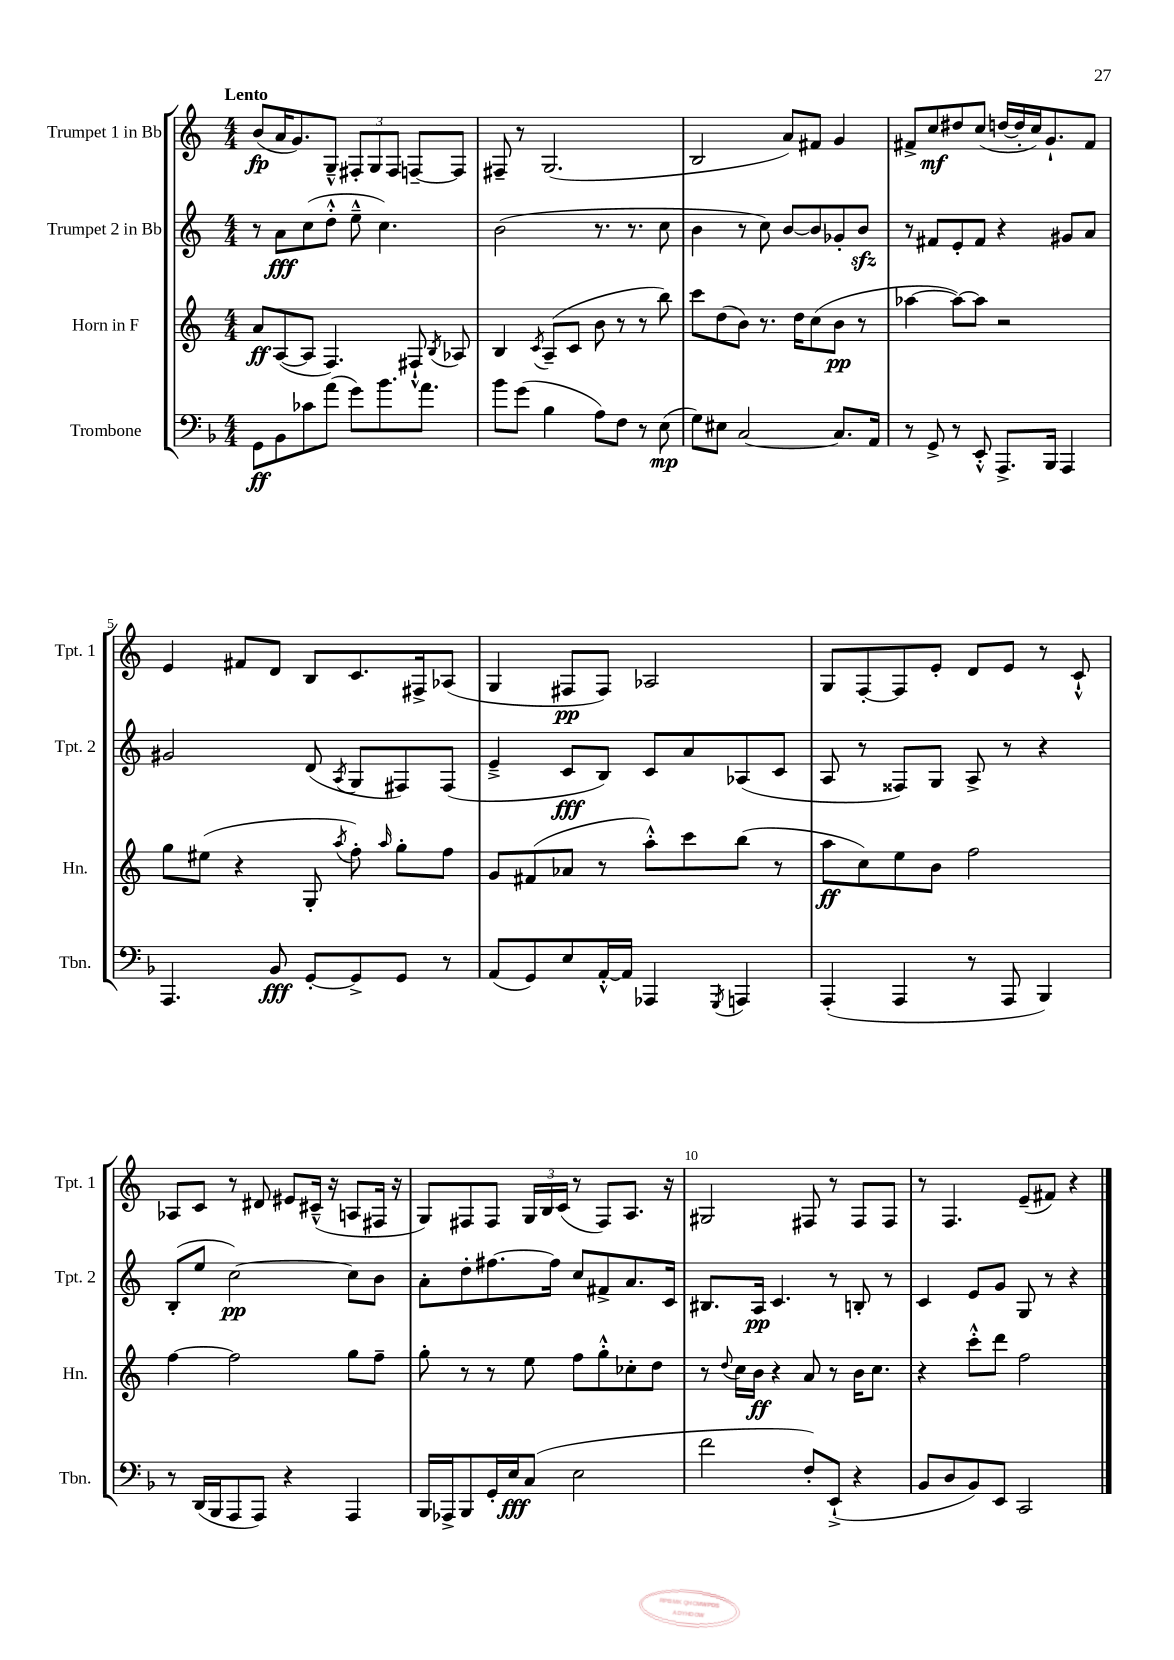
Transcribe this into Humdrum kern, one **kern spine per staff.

**kern	**kern	**kern	**kern
*staff4	*staff3	*staff2	*staff1
*clefF4	*clefG2	*clefG2	*clefG2
*k[b-]	*k[]	*k[]	*k[]
*M4/4	*M4/4	*M4/4	*M4/4
8GG	8a	8r	(8b
8BB-	([8A	8a	16a
.	.	.	8.g)
8c-	8A]	(8cc	.
(8a	4.F)	8dd'^^	8G~^^
8g)	.	8ee~^^	12F#'
.	.	.	12G
8.b-	.	4.cc)	.
.	.	.	12F#
.	8F#`^^	.	[8F~
8.a	.	.	.
.	8qB	.	.
.	8A-	.	8F]
=	=	=	=
8b-	4B	(2b	8F#~
(8g	.	.	8r
.	8qc	.	.
4B-	(8A~	.	(2.G
.	8c	.	.
8A)	8b	8.r	.
8F	8r	.	.
.	.	8.r	.
8r	8r	.	.
(8E	8bb)	8cc	.
=	=	=	=
8G)	8ccc	4b	2B
8E#	(8dd	.	.
[2C	8b)	8r	.
.	8.r	8cc)	.
.	.	[8b	8a)
.	16dd	.	.
.	(8cc	8b]	8f#
8.C]	8b	8g-'	4g
.	8r	8b	.
16AA	.	.	.
=	=	=	=
8r	[4aa-	8r	8f#^
8GG^	.	8f#	8cc
8r	8aa-_)	8e'	8dd#
8EE'^^	8aa-]	8f#	(8cc
8.AAA^	2r	4r	[16dd
.	.	.	16dd']
.	.	.	16cc)
16BBB-	.	.	8.g`
4AAA	.	8g#	.
.	.	8a	8f#
=	=	=	=
4.AAA	8gg	2g#	4e
.	(8ee#	.	.
.	4r	.	8f#
8BB-	.	.	8d
[8GG'	8G'	(8d	8B
.	8qaa	8qA	.
8GG^]	8ff')	8G	8.c
.	16qqaa	.	.
8GG	8gg'	8F#)	.
.	.	.	16F#^
8r	8ff	(8F#	(8A-
=	=	=	=
(8AA	8g	4e~^	4G
8GG)	(8f#	.	.
8E	8a-	8c	8F#
[16AA'^^	8r	8B)	8F#)
16AA]	.	.	.
4AAA-	8aa'^^)	8c	2A-
.	8ccc	8a	.
8qGGG	.	.	.
4AAA	(8bb	(8A-	.
.	8r	8c	.
=	=	=	=
(4AAA'	8aa	8A	8G
.	8cc)	8r	[8F'
4AAA	8ee	8F##)	8F]
.	8b	8G	8e'
8r	2ff	8A^	8d
8AAA	.	8r	8e
4BBB-)	.	4r	8r
.	.	.	8c`^^
=	=	=	=
8r	[4ff	(8B'	8A-
(16DD	.	8ee	8c
16BBB-	.	.	.
8AAA	2ff]	[2cc)	8r
8AAA)	.	.	8d#
4r	.	.	8e#
.	.	.	(16c#~^^
.	.	.	16r
4AAA	8gg	8cc]	8A
.	8ff~	8b	16F#
.	.	.	16r
=	=	=	=
16BBB-	8gg'	8a'	8G)
16AAA-^	.	.	.
8BBB-	8r	8dd'	8F#
16GG'	8r	[8.ff#	8F#
16E	.	.	.
(8C	8ee	.	24G
.	.	.	24B
.	.	16ff#]	.
.	.	.	(24c
2E	8ff	8cc	8r
.	8gg'^^	8f#^	8F#)
.	8cc-'	8.a	8.A
.	8dd	.	.
.	.	16c	16r
=	=	=	=
2f	8r	8.B#	2G#
.	8qqdd	.	.
.	16cc	.	.
.	16b	16A	.
.	4r	4.c	.
8F')	8a	.	8F#
(8EE`^	8r	8r	8r
4r	16b	8B'	8F#
.	8.cc	.	.
.	.	8r	8F#
=	=	=	=
8BB-	4r	4c	8r
8D	.	.	4.F
8BB-)	8ccc'^^	8e	.
8EE	8ddd	8g	.
2CC	2ff	8G	(8e~
.	.	8r	8f#)
.	.	4r	4r
==	==	==	==
*-	*-	*-	*-
